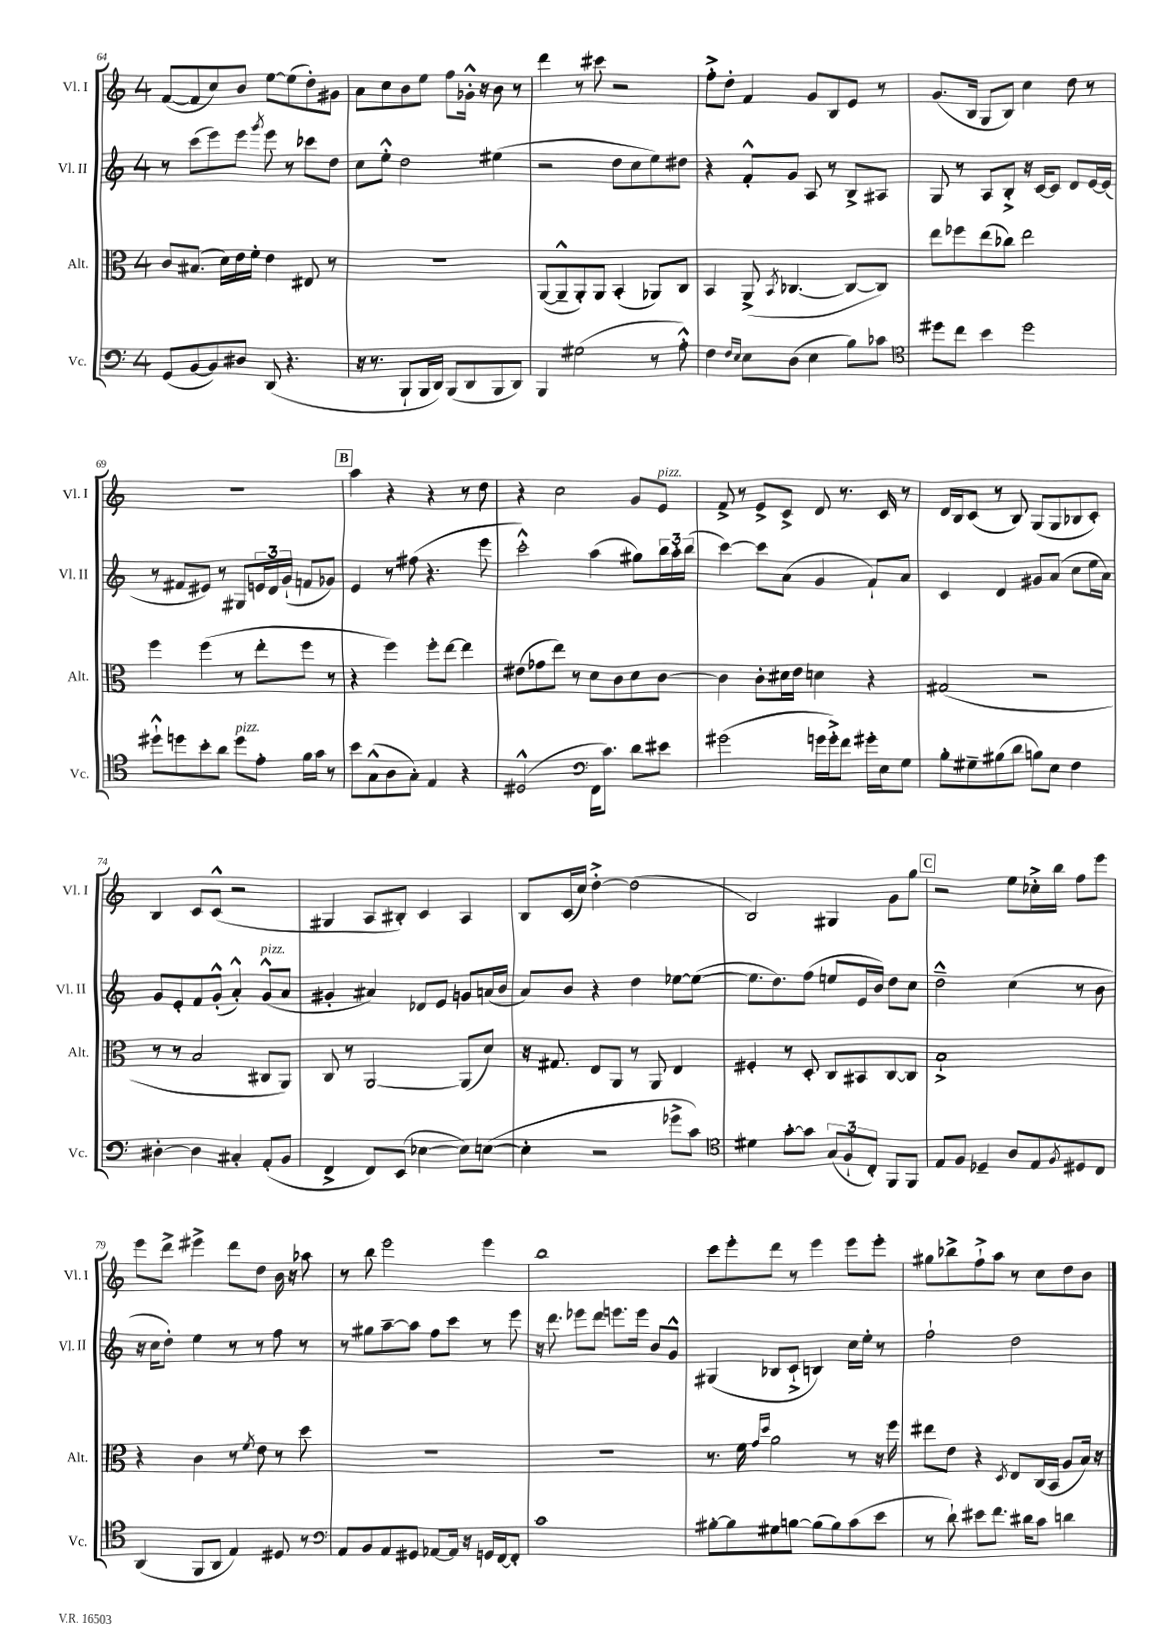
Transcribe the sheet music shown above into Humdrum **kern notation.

**kern	**kern	**kern	**kern
*part4	*part3	*part2	*part1
*staff4	*staff3	*staff2	*staff1
*I"Vc.	*I"Alt.	*I"Vl. II	*I"Vl. I
*I'Vc.	*I'Alt.	*I'Vl. II	*I'Vl. I
*clefF4	*clefC3	*clefG2	*clefG2
*k[]	*k[]	*k[]	*k[]
*M4/4	*M4/4	*M4/4	*M4/4
=64	=64	=64	=64
(8GG/L	8c/L	8r	([8f/L
[8BB/	(8.B#X/J	(8ccc\L	8f/]
8BB/])	.	8eee\)	8cc/)
.	16d\LL)	.	.
8D#X/J	16e\	8eee\J	8b/J
.	16f'\JJ	.	.
.	.	8qggg/	.
(8DD/	4e\	8eee\	[8ee\L
4.r	.	8r	(8ee\]
.	8E#X/	8ccc-X\L	8dd'\)
.	8r	8dd\J	8g#X\J
=65	=65	=65	=65
16r	1r	8cc\L	8a\L
8.r	.	.	.
.	.	8ee'^^\J	8cc\
8BBB`/L	.	2dd\	8b\
16BBB/L	.	.	8ee\J
16DD/JJ)	.	.	.
(8BBB/L	.	.	8ff\L
8DD/	.	.	16g-X'^^\Jk
.	.	.	16r
8BBB/	.	(4ee#X\	8b\
8DD/J)	.	.	8r
=66	=66	=66	=66
4BBB/	([8AA/L	2r	4ddd\
.	8AA~^^/]	.	.
(2G#X\	8AA'/)	.	8r
.	8AA/J	.	8ccc#X\
.	(4BB'/	8dd\L	2r
.	.	8cc\	.
8r	8AA-X/L)	8ee\)	.
8A'^^\)	8C/J	8dd#X\J	.
=67	=67	=67	=67
4F\	4BB/	4r	8ff'^\L
.	.	.	8dd'\J
16qqF/LL	.	.	.
16qqE/JJ	.	.	.
8E\L	(8AA^/	8f'^^/L	4f/
.	8qBB/	.	.
(8D\J	[4.C-X/	8g/J	.
4E\	.	8A/	8g/L
.	.	8r	8B/
8B\L)	8C-/L_	8B^/L	8e/J
8c-X\J	8C-/J])	8A#X/J	8r
=68	=68	=68	=68
*clefC4	*	*	*
8dd#X\L	8ee\L	8G/	(8.g/L
8cc\J	8ff-X\	8r	.
.	.	.	16B/Jk
4b\	(8ee\	8A/L	8G/L
.	8cc-X\J)	8B'^/J	8B/J)
2dd#\	2ee\	16r	4cc\
.	.	[16c/KL	.
.	.	8c/J]	.
.	.	8d/L	8dd\
.	.	[16e/L	8r
.	.	(16e/JJ]	.
!!LO:LB:g=z
=69	=69	=69	=69
8dd#X`^^\L	4ff\	8r	1r
8ddn\	.	8f#X/L	.
8b'\	(4ff\	8e#X/J)	.
8a\J	.	8r	.
!LO:TX:a:i:t=pizz.	!	!	!
8dd\L	8r	8G#X/L	.
8e'\J	8ee'\L	24en/L	.
.	.	24d/	.
.	.	(24g`/JJ	.
16f\LL	8ff\J	8fn/L	.
16g\JJ	.	.	.
8r	8r	8g-X/J)	.
!!LO:REH:place=s1:t=B
=70	=70	=70	=70
8b\L	4r	4e/	4aa\
(8G^^\	.	.	.
8A\	4ff\)	8r	4r
8G'\J)	.	(8ff#X\	.
4E/	8ff'\L	4.r	4r
.	[8ee\J	.	.
4r	4ee\]	.	8r
.	.	8eee\	8dd\
=71	=71	=71	=71
(2D#X^^/	(8e#X\L	2ccc'^^\)	4r
.	8g-X\	.	.
.	8ee\J)	.	2cc\
.	8r	.	.
*clefF4	*	*	*
16FF\KL	8d\L	(4aa\	.
8.c\J)	.	.	.
.	8c\	.	.
8d\L	8d\	8gg#X\L)	8g/L
!	!	!	!LO:TX:a:i:t=pizz.
8e#X\J	[8c\J	24bb\L	8e/J
.	.	24aa'\	.
.	.	(24bb\JJ	.
=72	=72	=72	=72
(2g#X\	4c\]	[4ccc\)	8f^/
.	.	.	8r
.	8c'\L	8ccc\L]	8e^/L
.	16d#X\L	(8a\J	8c^/J
.	16e\JJ	.	.
16gn\LL	4dn\	4g/	8d/
16g'^\J)	.	.	.
8f\J	.	.	8.r
16g#X'\LL	4r	8f`/L)	.
16E\J	.	.	16c/
8G\J	.	8a/J	8r
=73	=73	=73	=73
8B'\L	(2G#X/	4c/	16d/LL
.	.	.	16B/J
8G#X~\	.	.	(8c/J
(8B#X\	.	4d/	8r
8d\J	.	.	8B/)
8Bn\L)	2r	8g#X/L	(8G/L
8E\J	.	(8a/J	8G/
4F\	.	8cc\L	8B-X/
.	.	16ee\L	8c'/J)
.	.	16a\JJ)	.
!!LO:LB:g=z
=74	=74	=74	=74
[4D#X'\	8r	8g/L	4B/
.	8r	8e'/	.
4D#\]	2B/	8f/	8c/L
.	.	(8g'^^/J	(8c^^/J
4C#X'/	.	4a'^^/)	2r
!	!	!LO:TX:a:i:t=pizz.	!
(8AA'/L	8C#X/L	(8g^^/L	.
8BB/J	8AA/J)	8a/J	.
=75	=75	=75	=75
4FF^/	8C/	4g#X'/	4G#X/
.	8r	.	.
8FF/L)	[2AA/	4a#X/)	8A/L
(8EE/J	.	.	8B#X'/J)
[4E-X\	.	8d-X/L	4c/
.	.	8e/J	.
8E-\L])	(8AA/L]	8gn/L	4A/
([8En\J	8d/J)	(16an/L	.
.	.	16b/JJ	.
=76	=76	=76	=76
4E'\]	16r	8a/L)	8B/L
.	8.G#X/	.	.
.	.	8b/J	(16c/L
.	.	.	16cc/JJ)
2r	8E/L	4r	[4dd'^\
.	8AA/J	.	.
.	8r	4dd\	(2dd\]
.	8AA/	.	.
8g-X^\L	4E/	[8ee-X\L	.
8c\J)	.	(8ee-\J_	.
=77	=77	=77	=77
*clefC4	*	*	*
4d#X\	4F#X'/	8.ee-\L]	2B/)
.	.	8.dd\)	.
[8g'\L	8r	.	.
8g\J]	8D'/	(8ff\J	.
(12G/L	8C/L	8een/L	4G#X/
12F`/	.	.	.
.	8BB#X/	16e/L	.
12C'/J)	.	.	.
.	.	16b/JJ)	.
8FF/L	[8C/	8dd\L	8g\L
8FF/J	8C/J]	8cc\J	8gg\J
!!LO:REH:place=s1:t=C
=78	=78	=78	=78
8E/L	1B`^	2dd~^^\	2r
8F/J	.	.	.
4D-X~/	.	.	.
8A/L	.	(4cc\	8ee\L
8E/	.	.	16cc-X'^\L
.	.	.	16bb\JJ
8qF/	.	.	.
8D#X/	.	8r	8ff\L
8C/J	.	8b\	8eee\J
!!LO:LB:g=z
=79	=79	=79	=79
(4AA/	4r	16r	8eee\L
.	.	16cc\KL	.
.	.	8dd'\J)	8ddd^\J
8FF/L	4c\	4ee\	4eee#X^\
8AA/J	.	.	.
4E/)	8r	8r	8ddd\L
.	8qf/	.	.
.	8e\	8r	8dd\J
8D#X/	8r	8ff\	16b\
.	.	.	16r
8r	8dd\	8r	8aa-X\
=80	=80	=80	=80
*clefF4	*	*	*
8AA/L	1r	8r	8r
8BB/	.	8gg#X\L	8bb\
8AA/	.	[8aa~\	2eee\
8GG#X/J	.	8aa\J]	.
[8AA-X/L	.	8ff\L	.
16AA-/Jk]	.	8ccc\J	.
16r	.	.	.
16GGn/LL	.	8r	4eee\
[16FF/J	.	.	.
8FF'/J]	.	8eee\	.
=81	=81	=81	=81
1c	1r	16r	1bb
.	.	8.ddd\	.
.	.	8eee-X\L	.
.	.	8ddd\J	.
.	.	8.eeen\L	.
.	.	16eee\Jk	.
.	.	8b/L	.
.	.	8g^^/J	.
=82	=82	=82	=82
[8B#X'\L	8.r	(4G#X/	8ccc\L
8B#\]	.	.	8eee'\
.	16f\	.	.
.	16qqg/LL	.	.
.	16qqdd/JJ	.	.
8G#X\	2a\	8B-X/L	8ddd\J
[8Bn\J	.	8c`^/J	8r
(8B\L]	.	4Bn/)	4eee\
8B\)	.	.	.
(8c\	8r	16cc\LL	8eee\L
.	.	16ee'\JJ	.
8e\J	16r	8r	8eee'\J
.	16ff\	.	.
=83	=83	=83	=83
8r	8ee#X\L	2ff`\	8gg#X\L
8d`\)	8e\J	.	8bb-X^\
8e#X\L	4r	.	8ff`^\
8.f\J	.	.	8aa\J
.	8qD/	.	.
.	8E/L	2dd\	8r
16d#X\KL	.	.	.
8c\J	(16C/L	.	8cc\L
.	16BB/JJ	.	.
4dn\	8A/L	.	8dd\
.	16B/Jk)	.	8b\J
.	16r	.	.
==	==	==	==
*-	*-	*-	*-
